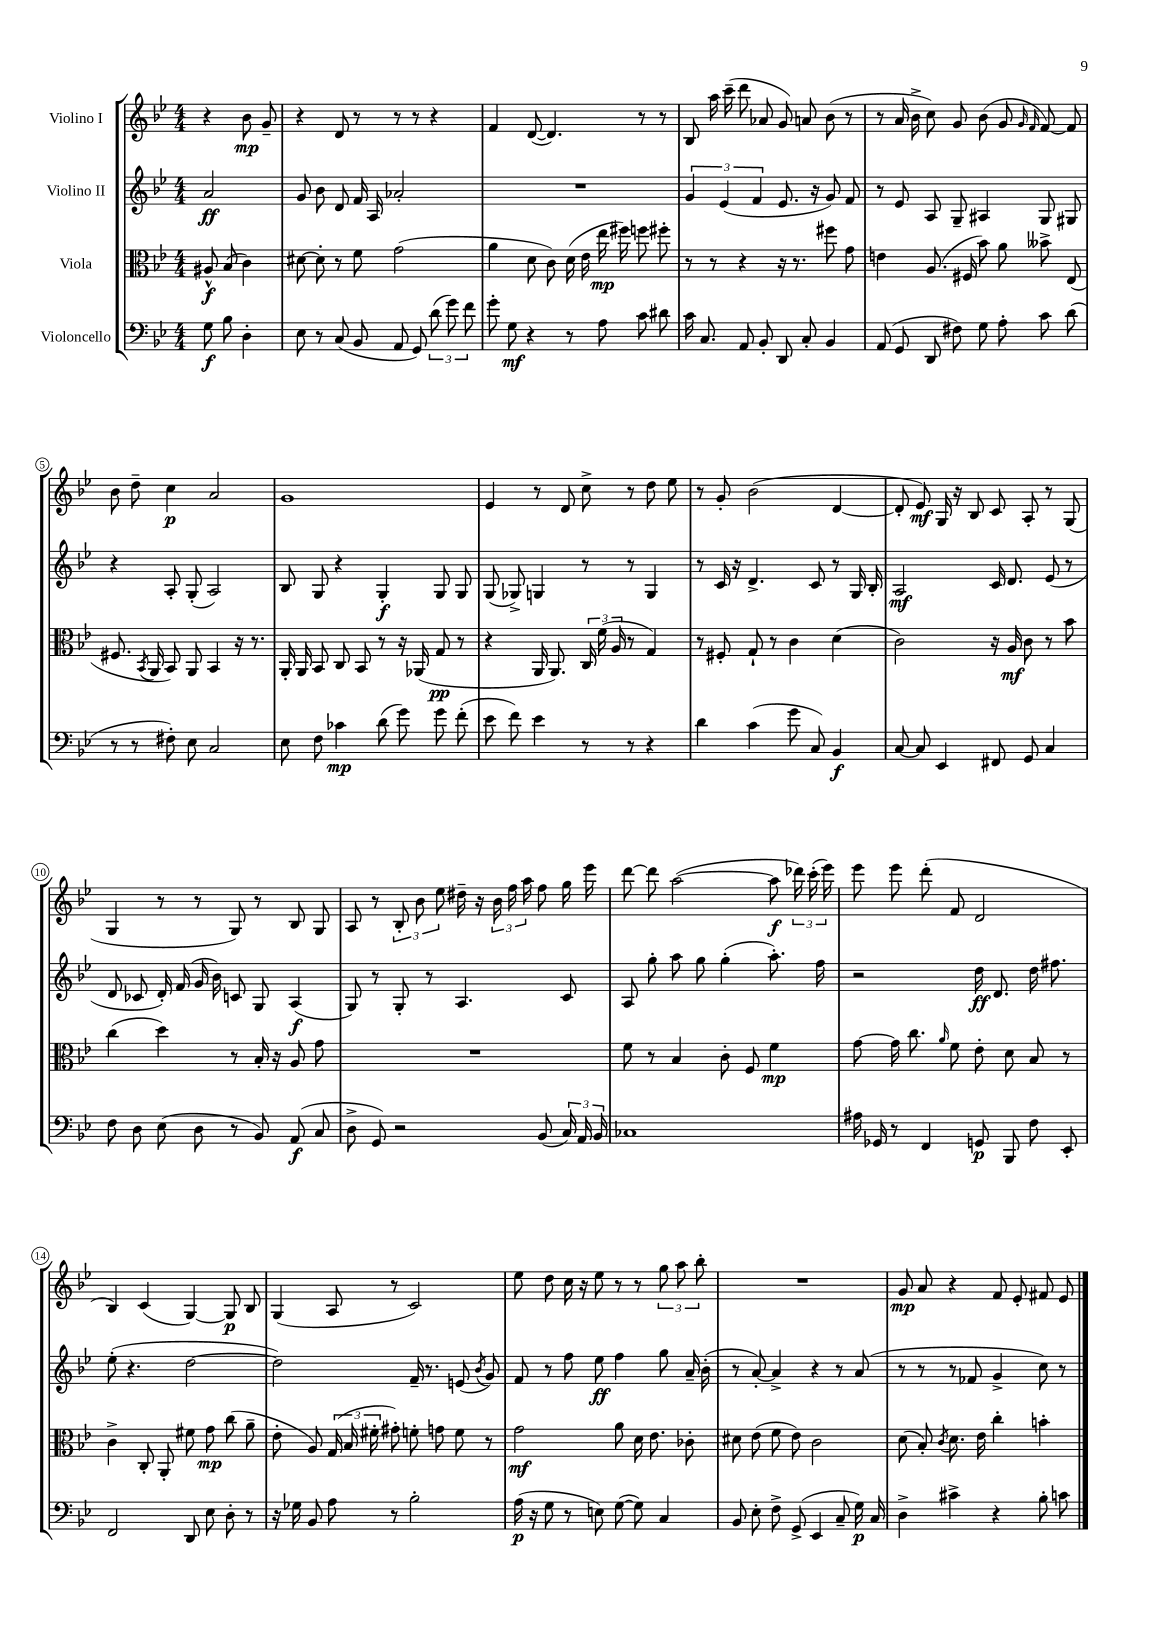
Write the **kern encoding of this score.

**kern	**dynam	**kern	**dynam	**kern	**dynam	**kern	**dynam
*part4	*part4	*part3	*part3	*part2	*part2	*part1	*part1
*staff4	*staff4	*staff3	*staff3	*staff2	*staff2	*staff1	*staff1
*I"Violoncello	*	*I"Viola	*	*I"Violino II	*	*I"Violino I	*
*clefF4	*	*clefC3	*	*clefG2	*	*clefG2	*
*k[b-e-]	*	*k[b-e-]	*	*k[b-e-]	*	*k[b-e-]	*
*M4/4	*	*M4/4	*	*M4/4	*	*M4/4	*
=	=	=	=	=	=	=	=
8G\	f	8A#X^^/	f	2a/	ff	4r	.
8B-\	.	(8B-/	.	.	.	.	.
4D'\	.	4c\)	.	.	.	8b-\	mp
.	.	.	.	.	.	8g~/	.
=1	=1	=1	=1	=1	=1	=1	=1
8E-\	.	[8d#X\	.	8g/	.	4r	.
8r	.	8d#'\]	.	8b-\	.	.	.
(8C/	.	8r	.	8d/	.	8d/	.
8BB-/	.	8f\	.	16f/	.	8r	.
.	.	.	.	16A/	.	.	.
8AA/	.	(2g\	.	2a-X'/	.	8r	.
8GG/)	.	.	.	.	.	8r	.
(12d\	.	.	.	.	.	4r	.
12g\)	.	.	.	.	.	.	.
12f\	.	.	.	.	.	.	.
=2	=2	=2	=2	=2	=2	=2	=2
8g'\	.	4a\	.	1r	.	4f/	.
8G\	mf	.	.	.	.	.	.
4r	.	8d\	.	.	.	([8d/	.
.	.	8c\)	.	.	.	4.d/])	.
8r	.	(16d\	.	.	.	.	.
.	.	16e-\	.	.	.	.	.
8A\	.	16ee-\	mp	.	.	.	.
.	.	16ff#X\)	.	.	.	.	.
8c\	.	8ffn\	.	.	.	8r	.
8d#X\	.	8ff#X'\	.	.	.	8r	.
=3	=3	=3	=3	=3	=3	=3	=3
16c\	.	8r	.	6g/	.	8B-/	.
8.C/	.	.	.	.	.	.	.
.	.	8r	.	.	.	16aa\	.
.	.	.	.	(6e-/	.	.	.
.	.	.	.	.	.	(16ccc~\	.
8AA/	.	4r	.	.	.	8ddd\	.
.	.	.	.	6f/	.	.	.
8BB-'/	.	.	.	.	.	8a-X/	.
8DD/	.	16r	.	8.e-/	.	8g/)	.
.	.	8.r	.	.	.	.	.
8C'/	.	.	.	.	.	8an/	.
.	.	.	.	16r	.	.	.
4BB-/	.	8ff#X\	.	8g/)	.	(8b-\	.
.	.	8g\	.	8f/	.	8r	.
=4	=4	=4	=4	=4	=4	=4	=4
(8AA/	.	4en\	.	8r	.	8r	.
8GG/	.	.	.	8e-/	.	16a/	.
.	.	.	.	.	.	16b-^\	.
8DD/	.	(8.A/	.	8A/	.	8cc\)	.
8F#X\)	.	.	.	8G~/	.	8g/	.
.	.	16F#X/	.	.	.	.	.
8G\	.	8b-\)	.	4A#X/	.	(8b-\	.
8A'\	.	8a\	.	.	.	8g/	.
.	.	.	.	.	.	16qqg/	.
.	.	.	.	.	.	16qqf/	.
8c\	.	8b--X^\	.	8G/	.	[8f/)	.
(8d\	.	(8E-/	.	8G#X/	.	8f/]	.
!!LO:LB:g=z
=5	=5	=5	=5	=5	=5	=5	=5
8r	.	8.F#X/	.	4r	.	8b-\	.
8r	.	.	.	.	.	8dd~\	.
.	.	8qBB-/	.	.	.	.	.
.	.	16AA/	.	.	.	.	.
8F#X'\)	.	8BB-/)	.	8A'/	.	4cc\	p
8E-\	.	8AA/	.	(8G'/	.	.	.
2C/	.	4BB-/	.	2A/)	.	2a/	.
.	.	16r	.	.	.	.	.
.	.	8.r	.	.	.	.	.
=6	=6	=6	=6	=6	=6	=6	=6
8E-\	.	16AA'/	.	8B-/	.	1g	.
.	.	16AA/	.	.	.	.	.
8F\	.	8BB-/	.	8G/	.	.	.
4c-X\	mp	8C/	.	4r	.	.	.
.	.	8BB-/	.	.	.	.	.
(8d\	.	8r	.	4G'/	f	.	.
8g\)	.	16r	.	.	.	.	.
.	.	(16AA-X/	.	.	.	.	.
8g\	.	8G/	pp	8G/	.	.	.
(8f'\	.	8r	.	8G/	.	.	.
=7	=7	=7	=7	=7	=7	=7	=7
8e-\	.	4r	.	(8G/	.	4e-/	.
8f\)	.	.	.	8G-X^/)	.	.	.
4e-\	.	16AA/	.	4Gn/	.	8r	.
.	.	8.AA/)	.	.	.	.	.
.	.	.	.	.	.	8d/	.
8r	.	24C/	.	8r	.	8cc^\	.
.	.	(24f\	.	.	.	.	.
.	.	24A/	.	.	.	.	.
8r	.	8r	.	8r	.	8r	.
4r	.	4G/)	.	4G/	.	8dd\	.
.	.	.	.	.	.	8ee-\	.
=8	=8	=8	=8	=8	=8	=8	=8
4d\	.	8r	.	8r	.	8r	.
.	.	8F#X'/	.	16c/	.	8g'/	.
.	.	.	.	16r	.	.	.
(4c\	.	8G`/	.	4.d^/	.	(2b-\	.
.	.	8r	.	.	.	.	.
8g\	.	4c\	.	.	.	.	.
8C/)	.	.	.	8c/	.	.	.
4BB-/	f	(4d\	.	8r	.	[4d/	.
.	.	.	.	16G/	.	.	.
.	.	.	.	16B-'/	.	.	.
=9	=9	=9	=9	=9	=9	=9	=9
[8C/	.	2c\)	.	2A/	mf	8d'/]	.
8C/]	.	.	.	.	.	8e-/)	mf
4EE-/	.	.	.	.	.	16G/	.
.	.	.	.	.	.	16r	.
.	.	.	.	.	.	8B-/	.
8FF#X/	.	16r	.	16c/	.	8c/	.
.	.	16A/	mf	8.d/	.	.	.
8GG/	.	8c\	.	.	.	8A'/	.
4C/	.	8r	.	(8e-/	.	8r	.
.	.	8b-\	.	8r	.	(8G/	.
!!LO:LB:g=z
=10	=10	=10	=10	=10	=10	=10	=10
8F\	.	(4cc\	.	8d/	.	4G/	.
8D\	.	.	.	8c-X/	.	.	.
(8E-\	.	4dd\)	.	16d'/)	.	8r	.
.	.	.	.	(16f/	.	.	.
8D\	.	.	.	16g/	.	8r	.
.	.	.	.	16b-\)	.	.	.
8r	.	8r	.	8cn/	.	8G/)	.
8BB-/)	.	16B-'/	.	8G/	.	8r	.
.	.	16r	.	.	.	.	.
(8AA/	f	8A/	.	(4A/	f	8B-/	.
8C/	.	8g\	.	.	.	8G/	.
=11	=11	=11	=11	=11	=11	=11	=11
8D^\	.	1r	.	8G/)	.	8A/	.
8GG/)	.	.	.	8r	.	8r	.
2r	.	.	.	8G'/	.	12B-'/	.
.	.	.	.	.	.	12b-\	.
.	.	.	.	8r	.	.	.
.	.	.	.	.	.	12ee-\	.
.	.	.	.	4.A/	.	16dd#X~\	.
.	.	.	.	.	.	16r	.
.	.	.	.	.	.	24b-\	.
.	.	.	.	.	.	24ff\	.
.	.	.	.	.	.	24aa\	.
(8BB-/	.	.	.	.	.	8ff\	.
24C/)	.	.	.	8c/	.	16gg\	.
24AA/	.	.	.	.	.	.	.
.	.	.	.	.	.	16eee-\	.
24BB-/	.	.	.	.	.	.	.
=12	=12	=12	=12	=12	=12	=12	=12
1C-X	.	8f\	.	8A/	.	[8ddd\	.
.	.	8r	.	8gg'\	.	8ddd\]	.
.	.	4B-/	.	8aa\	.	([2aa\	.
.	.	.	.	8gg\	.	.	.
.	.	8c'\	.	(4gg'\	.	.	.
.	.	8F/	.	.	.	.	.
.	.	4f\	mp	8.aa'\)	.	8aa\]	f
.	.	.	.	.	.	24ddd-X\)	.
.	.	.	.	.	.	(24ccc'\	.
.	.	.	.	16ff\	.	.	.
.	.	.	.	.	.	24eee-\)	.
=13	=13	=13	=13	=13	=13	=13	=13
16A#X\	.	[8g\	.	2r	.	8eee-\	.
16GG-X/	.	.	.	.	.	.	.
8r	.	16g\]	.	.	.	8eee-\	.
.	.	8.cc\	.	.	.	.	.
4FF/	.	.	.	.	.	(8ddd'\	.
.	.	16qqa/	.	.	.	.	.
.	.	8f\	.	.	.	8f/	.
8GGn/	p	8e-'\	.	16dd\	ff	2d/	.
.	.	.	.	8.d/	.	.	.
8BBB-/	.	8d\	.	.	.	.	.
8F\	.	8B-/	.	16dd\	.	.	.
.	.	.	.	8.ff#X\	.	.	.
8EE-'/	.	8r	.	.	.	.	.
!!LO:LB:g=z
=14	=14	=14	=14	=14	=14	=14	=14
2FF/	.	4c^\	.	(8ee-'\	.	4B-/)	.
.	.	.	.	4.r	.	.	.
.	.	8C'/	.	.	.	(4c/	.
.	.	8AA'/	.	.	.	.	.
8DD/	.	8f#X\	.	[2dd\	.	[4G/)	.
8E-\	.	8g\	mp	.	.	.	.
8D'\	.	(8cc\	.	.	.	8G/]	p
8r	.	8a~\	.	.	.	8B-/	.
=15	=15	=15	=15	=15	=15	=15	=15
16r	.	8e-'\	.	2dd\])	.	(4G/	.
16G-X\	.	.	.	.	.	.	.
8BB-/	.	8A/)	.	.	.	.	.
8A\	.	(24G/	.	.	.	8A/	.
.	.	24B-/	.	.	.	.	.
.	.	24f#X'\	.	.	.	.	.
8r	.	8g#X'\)	.	.	.	8r	.
2B-'\	.	8fn'\	.	16f~/	.	2c/)	.
.	.	.	.	8.r	.	.	.
.	.	8gn\	.	.	.	.	.
.	.	8f\	.	(8en/	.	.	.
.	.	.	.	8qb-/	.	.	.
.	.	8r	.	8g/)	.	.	.
=16	=16	=16	=16	=16	=16	=16	=16
(16A\	p	2g\	mf	8f/	.	8ee-\	.
16r	.	.	.	.	.	.	.
8G\	.	.	.	8r	.	8dd\	.
8r	.	.	.	8ff\	.	16cc\	.
.	.	.	.	.	.	16r	.
8En\)	.	.	.	8ee-\	ff	8ee-\	.
([8G\	.	8a\	.	4ff\	.	8r	.
8G\])	.	16d\	.	.	.	8r	.
.	.	8.e-\	.	.	.	.	.
4C/	.	.	.	8gg\	.	12gg\	.
.	.	.	.	.	.	12aa\	.
.	.	8c-X'\	.	16a~/	.	.	.
.	.	.	.	.	.	12bb-'\	.
.	.	.	.	(16b-'\	.	.	.
=17	=17	=17	=17	=17	=17	=17	=17
8BB-/	.	8d#X\	.	8r	.	1r	.
8E-'\	.	(8e-\	.	[8a'/)	.	.	.
8F^\	.	8f\	.	4a^/]	.	.	.
(8GG^/	.	8e-\)	.	.	.	.	.
4EE-/	.	2c\	.	4r	.	.	.
8C~/	.	.	.	8r	.	.	.
16G\)	p	.	.	(8a/	.	.	.
16C/	.	.	.	.	.	.	.
=18	=18	=18	=18	=18	=18	=18	=18
4D^\	.	(8d\	.	8r	.	8g/	mp
.	.	8B-'/)	.	8r	.	8a/	.
.	.	8qc/	.	.	.	.	.
4c#X^\	.	8.d\	.	8r	.	4r	.
.	.	.	.	8f-X/	.	.	.
.	.	16e-\	.	.	.	.	.
4r	.	4cc'\	.	4g^/	.	8f/	.
.	.	.	.	.	.	8e-'/	.
8B-'\	.	4bn'\	.	8cc\)	.	8f#X/	.
8cn\	.	.	.	8r	.	8e-/	.
==	==	==	==	==	==	==	==
*-	*-	*-	*-	*-	*-	*-	*-
